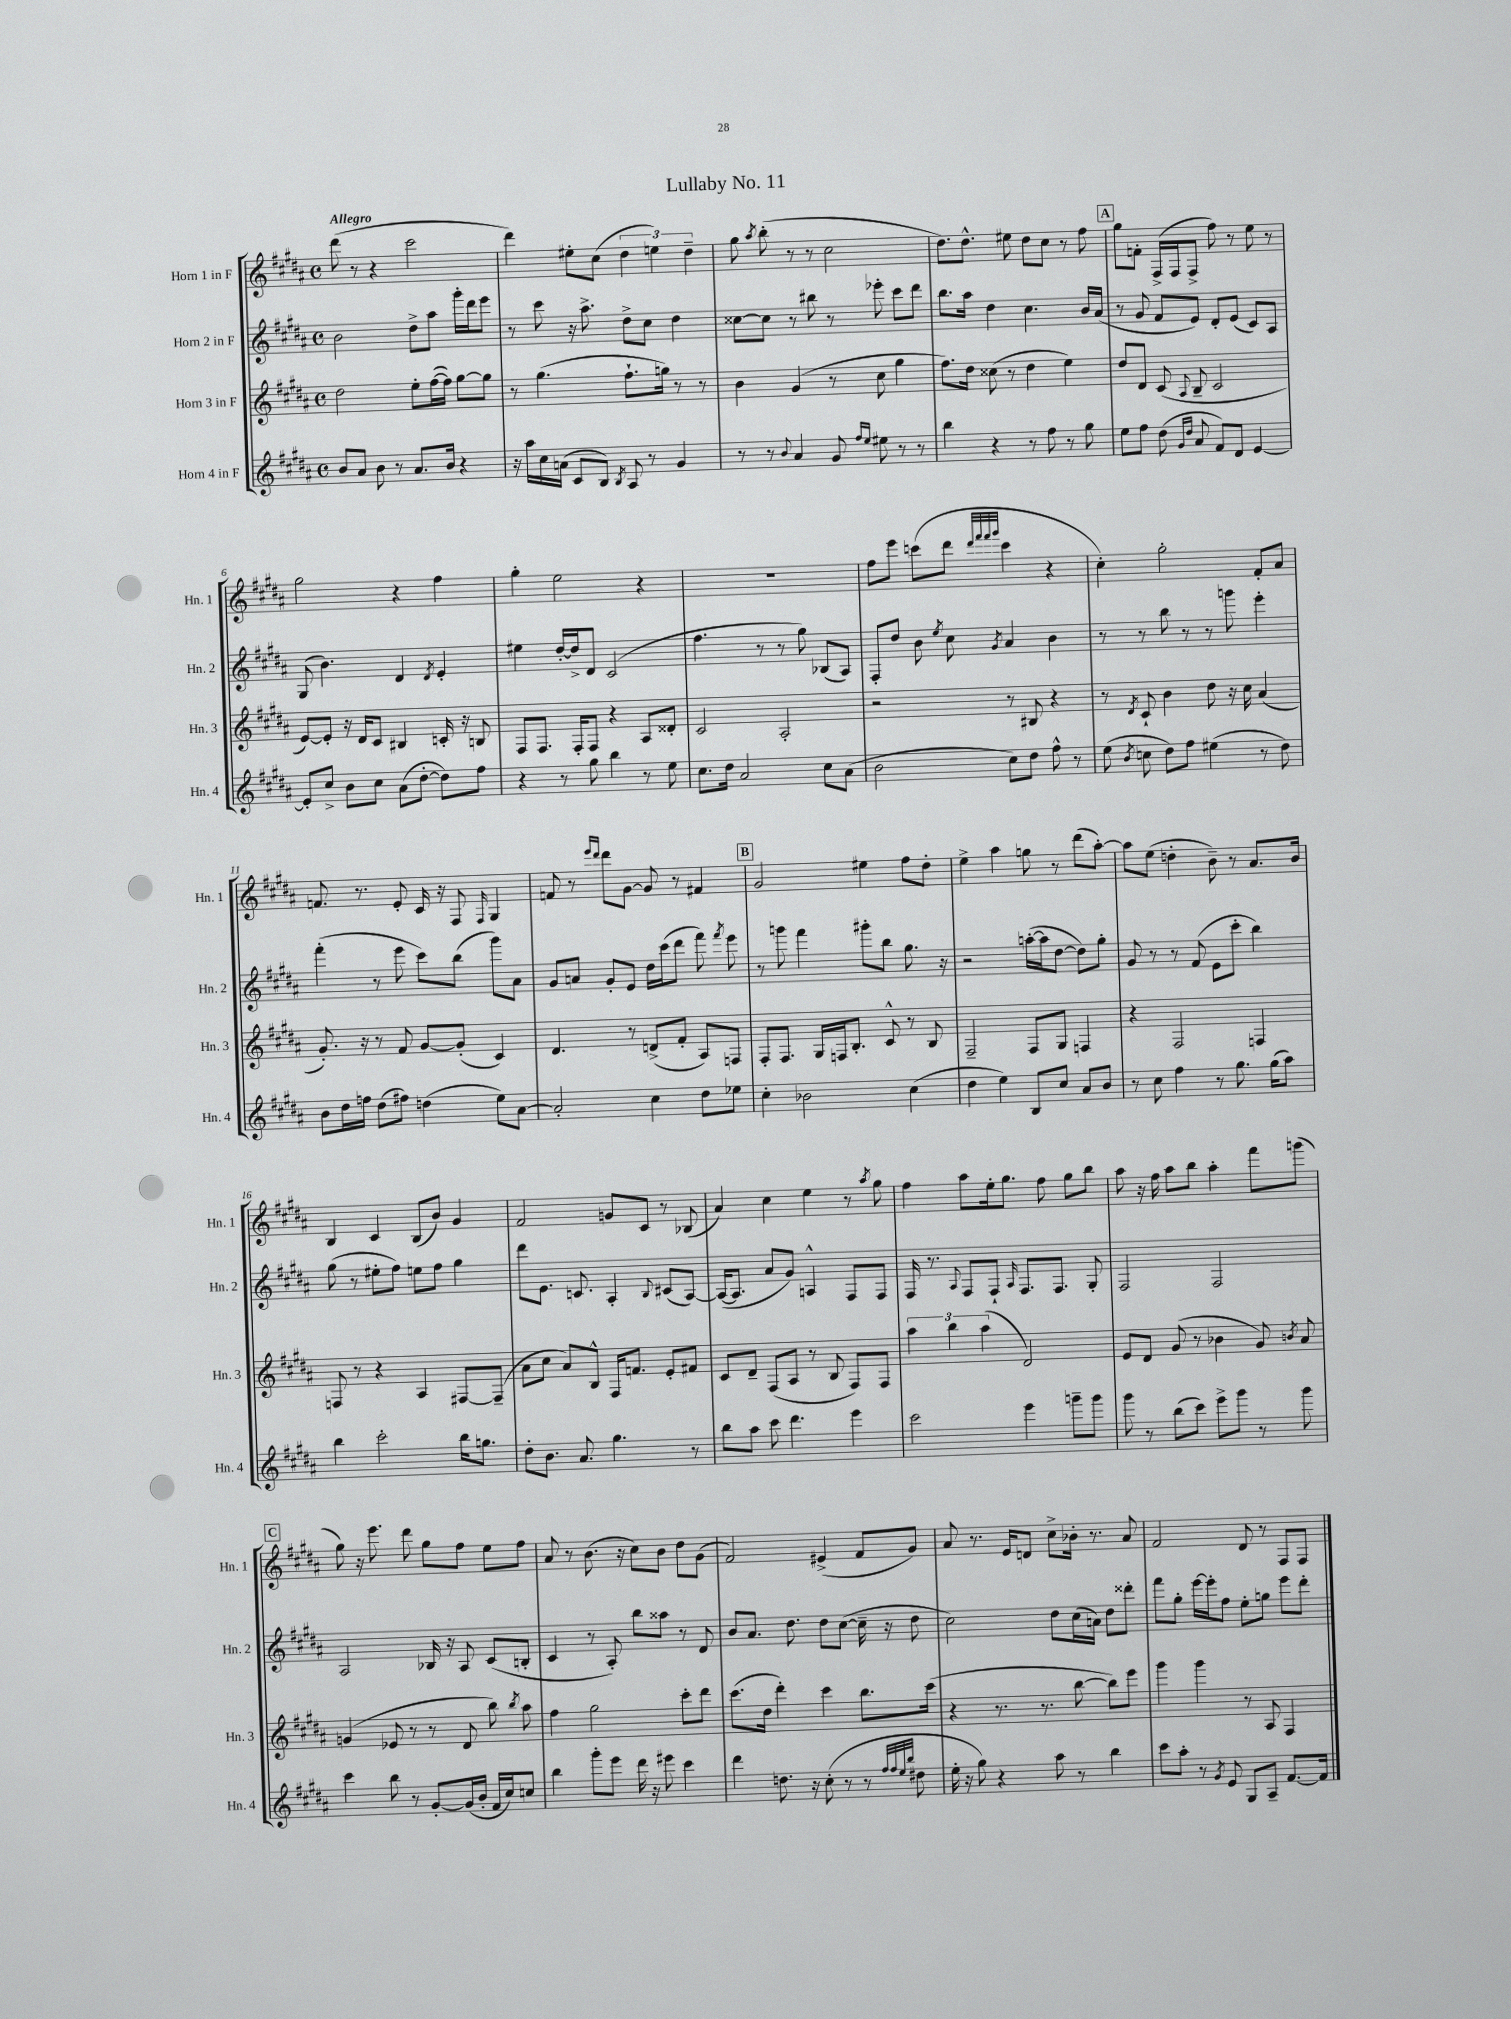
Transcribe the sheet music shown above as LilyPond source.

\header { title = "Lullaby No. 11" }
<<
\new StaffGroup <<
\new Staff = "s0" \with { instrumentName = "Horn 1 in F" shortInstrumentName = "Hn. 1" } {
    \clef treble \key b \major \defaultTimeSignature \time 4/4 \tempo "Allegro"
    \autoBeamOff dis'''8( r8 r4 cis'''2 |
    dis'''4) eis''8[-. cis''8]( \tuplet 3/2 { dis''4 e''4) dis''4-- } |
    gis''8 \acciaccatura { ais''8 } b''8-.( r8 r8 cis''2 |
    dis''8.[) dis''8.]-^ eis''8 dis''8[ cis''8] r8 fis''8 |
    \mark \markup { \box "A" } gis''8[ f'8]-. fis16[->( fis16 fis8]-> fis''8) r8 e''8 r8 |
    gis''2 r4 fis''4 |
    gis''4-. e''2 r4 |
    R1 |
    fis''8[ e'''8] c'''8[( dis'''8] \grace { dis'''32[ fis'''32 fis'''32 gis'''32] } c'''4 r4 |
    cis''4-.) gis''2-. fis'8[-. ais'8] |
    f'8. r8. e'8-. cis'16 r16 fis8 \grace { fis16 } gis4 |
    f'8 r8 \grace { e'''16[ dis'''16] } dis'''8[ gis'8]~ gis'8 r8 fis'4 |
    \mark \markup { \box "B" } gis'2 eis''4 fis''8[ dis''8]-. |
    e''4-> ais''4 g''8 r8 dis'''8[( ais''8]~-.) |
    ais''8[ e''8]( d''4-. b'8--) r8 ais'8.[ b'16] |
    b4 cis'4 b8[( b'8]) gis'4 |
    fis'2 g'8[ cis'8] r8 bes8( |
    ais'4) cis''4 e''4 r8 \acciaccatura { ais''8 } gis''8 |
    fis''4 ais''8[ e''16-. gis''8.] fis''8 gis''8[ b''8] |
    ais''8 r16 fis''16 ais''8[ b''8] ais''4-. fis'''8[ g'''8]( |
    \mark \markup { \box "C" } gis''8) r16 e'''8. dis'''8 gis''8[ fis''8] e''8[ fis''8] |
    ais'8 r8 b'8.( r16 cis''8[) b'8] dis''8[ gis'8]( |
    fis'2) eis'4->( fis'8[ gis'8]) |
    ais'8 r8. e'16[ d'8] cis''8[-> bes'16]-. r8. ais'8 |
    fis'2 dis'8 r8 fis8[ fis8] \bar "|." |
}
\new Staff = "s1" \with { instrumentName = "Horn 2 in F" shortInstrumentName = "Hn. 2" } {
    \clef treble \key b \major \defaultTimeSignature \time 4/4
    \autoBeamOff b'2 dis''8[-> ais''8] gis'''16[-. dis'''16 e'''8] |
    r8 cis'''8 r16 ais''8.-> dis''8[-> cis''8] dis''4 |
    cisis''8[~ cisis''8] r8 bis''8 r8 ees'''8-. cis'''8[ dis'''8] |
    b''8.[ ais''16] dis''4 cis''4. b'16[ ais'16]( |
    \mark \markup { \box "A" } r8 gis'8 fis'8[ e'8]) dis'8[-. e'8]( cis'8[) ais8] |
    gis8( b'4.) dis'4 \acciaccatura { dis'8 } e'4-. |
    eis''4 dis''16[~-. dis''16-> dis'8] cis'2( |
    fis''4. r8 r8 gis''8) bes8[( ais8]) |
    fis8[-. dis''8] b'8 \acciaccatura { e''8 } cis''8 \acciaccatura { gis'8 } ais'4 b'4 |
    r8 r8 b''8 r8 r8 g'''8 e'''4-. |
    fis'''4-.( r8 e'''8 cis'''8[) b''8]( gis'''8[) ais'8] |
    gis'8[ a'8] gis'8[-. e'8] dis''16[ cis'''16( dis'''8] fis'''8) \acciaccatura { fis'''8 } e'''8 |
    \mark \markup { \box "B" } r8 g'''8 fis'''4 gis'''8[-. b''8] gis''8. r16 |
    r2 a''16[~-.( a''16 dis''8]~ dis''8[) gis''8]-. |
    gis'8 r8 r8 fis'8( e'8[ cis'''8]-. b''4) |
    gis''8( r8 eis''8[-. fis''8]) e''8[ fis''8] gis''4 |
    dis'''8[ e'8.] c'8. ais4-. \appoggiatura { b8 } cis'8[( ais8]~) |
    ais16[~( ais8.] ais'8[ gis'8]) a4-^ fis8[ fis8] |
    fis16 r8. \appoggiatura { ais8 } fis8[ fis8]-! \grace { ais16 } fis8.[ fis8.] gis8-. |
    fis2 fis2 |
    \mark \markup { \box "C" } ais2 bes16 r16 ais8 cis'8[( b8]-. |
    cis'4 r8 ais8-.) b''8[ aisis''8] r8 dis'8 |
    b'8[ ais'8.] dis''8. dis''8[ cis''8]~( cis''16-- r16 dis''8 |
    cis''2) dis''8[ cis''16( a'16]) dis''8[ disis'''8]-. |
    fis'''8[ gis''8]-. e'''16[~ e'''16-. fis''8] e''8[-. g''8] e'''8[ dis'''8]-. \bar "|." |
}
\new Staff = "s2" \with { instrumentName = "Horn 3 in F" shortInstrumentName = "Hn. 3" } {
    \clef treble \key b \major \defaultTimeSignature \time 4/4
    \autoBeamOff dis''2 e''8[-. fis''16~( fis''16]) gis''8[~ gis''8] |
    r8 gis''4.( fis''8.[-! g''16]) r8 r8 |
    b'4 gis'4( r8 cis''8 gis''4 |
    fis''8.[) dis''16] cisis''8( r8 dis''4 e''4) |
    \mark \markup { \box "A" } dis''8[ dis'8] cis'8( \appoggiatura { ais8 } b8-- cis'2 |
    e'8[~) e'8]-. r16 dis'16[ cis'8] bis4 c'16-. r16 b8 |
    fis8[ fis8.] fis16[-. fis8] r4 ais8[ disis'8]-. |
    cis'2 ais2-. |
    r2 r8 bis8 r4 |
    r8 \acciaccatura { dis'8 } cis'8-! b'4 dis''8 r16 cis''16 ais'4( |
    gis'8.-.) r16 r8 fis'8 gis'8[~ gis'8]-.( cis'4) |
    dis'4. r8 d'8[->( fis'8]-. ais8[) f8] |
    \mark \markup { \box "B" } fis8[-. fis8.] gis16[ f16 b8.]-. cis'8-^ r8 b8 |
    fis2-- fis8[ gis8] f4 |
    r4 fis2 f4 |
    f8 r8 r4 ais4 fis8[~ fis8]--( |
    ais'8[ cis''8] ais'8[) b8]-^ fis16[ f'8.] e'8[-. fis'8] |
    cis'8[ dis'8]-- fis8[( ais8] r8 b8 fis8[) fis8] |
    \tuplet 3/2 { ais''4 b''4 ais''4( } dis'2) |
    e'8[ dis'8] gis'8( r8 bes'4 gis'8) \acciaccatura { b'8 } ais'8 |
    \mark \markup { \box "C" } g'4( ees'8 r8 r8 dis'8 b''8) \acciaccatura { b''8 } ais''8 |
    fis''4 gis''2 cis'''8[-. dis'''8] |
    cis'''8.[( dis''16] dis'''4-.) cis'''4 b''8.[ cis'''16]( |
    r4 r8. r8. b''8~ b''8[) e'''8] |
    gis'''4 gis'''4 r8 ais8 fis4 \bar "|." |
}
\new Staff = "s3" \with { instrumentName = "Horn 4 in F" shortInstrumentName = "Hn. 4" } {
    \clef treble \key b \major \defaultTimeSignature \time 4/4
    \autoBeamOff b'8[ ais'8] b'8 r8 ais'8.[ b'16] r4 |
    r16 ais''16[ cis''16 a'16]( cis'8[ b8]) \acciaccatura { b8 } ais8 r8 gis'4 |
    r8 r8 \appoggiatura { b'8 } ais'4 gis'8 \grace { fis''16[ e''16] } eis''8 r8 r8 |
    b''4 r4 r8 fis''8 r8 gis''8 |
    \mark \markup { \box "A" } e''8[ fis''8] dis''8( \grace { gis'16[ dis''16] } ais'8 fis'8[) dis'8] e'4~ |
    e'8[-. cis''8]-> b'8[ cis''8] ais'8[( dis''8]~-. dis''8[) fis''8] |
    r4 r8 gis''8 b''4 r8 e''8 |
    cis''8.[ dis''16] ais'2 cis''8[ ais'8]( |
    b'2 cis''8[) dis''8] fis''8-^ r8 |
    e''8( \acciaccatura { b'8 } c''8 dis''8[) fis''8] eis''4( r8 dis''8) |
    b'8[ dis''16 f''16] dis''8[( fis''8]) d''4( e''8[) ais'8]~ |
    ais'2-. cis''4 dis''8[ ees''8] |
    \mark \markup { \box "B" } cis''4-. bes'2 cis''4( |
    dis''4 e''4) b8[ cis''8] ais'8[ b'8] |
    r8 cis''8 fis''4 r8 gis''8. gis''16[( ais''8]) |
    b''4 cis'''2-. b''16[ g''8.] |
    dis''8[-. b'8.] ais'8. gis''4. r8 |
    b''8[ ais''8] cis'''8 dis'''4. e'''4 |
    cis'''2 e'''4 g'''8[-- g'''8] |
    gis'''8 r8 b''8[( cis'''8]) e'''8[-> gis'''8] r8 gis'''8 |
    \mark \markup { \box "C" } cis'''4 b''8 r8 gis'8[~-. gis'16( b'16]-. fis'16[ cis''16) c''8] |
    b''4 gis'''8[-. e'''8] dis'''16 r16 eis'''8 cis'''4 |
    dis'''4 d''8. r16 cis''8-.( r8 r8 \grace { fis''32[ fis''32 e''32 b''32] } dis''8 |
    e''16-. r16 gis''8) r4 ais''8 r8 b''4 |
    cis'''8[ ais''8]-. r8 \acciaccatura { gis'8 } e'8 gis8[ ais8]-- fis'8.[~ fis'16] \bar "|." |
}
>>
>>
